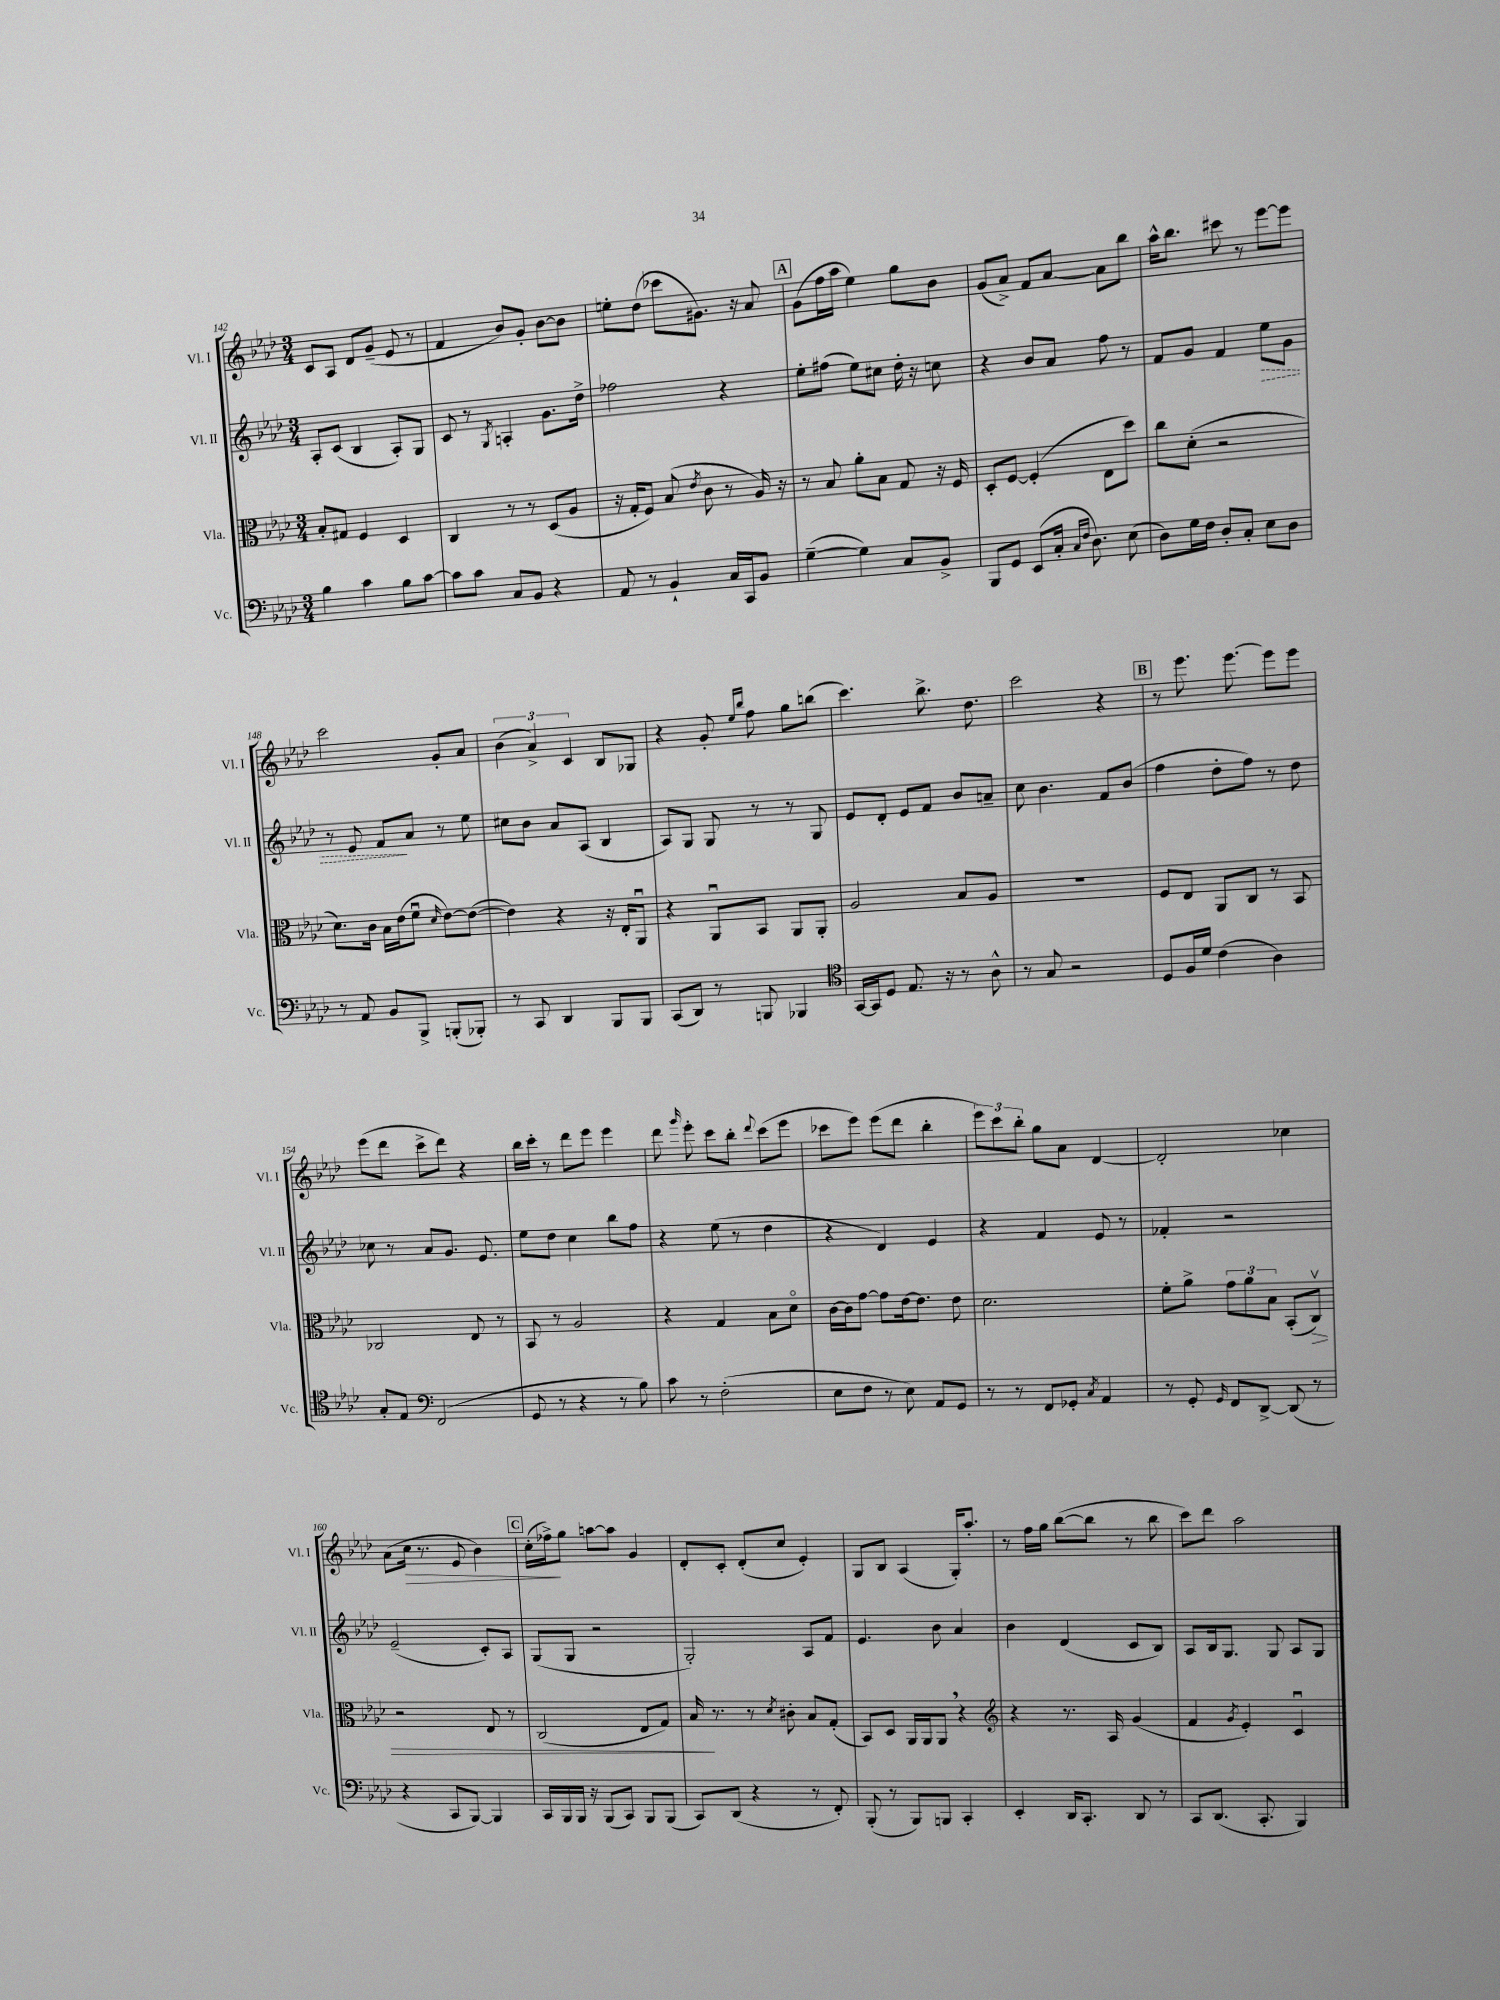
<<
\new StaffGroup <<
\new Staff = "s0" \with { instrumentName = "Vl. I" shortInstrumentName = "Vl. I" } {
    \clef treble \key aes \major \numericTimeSignature \time 3/4
    \autoBeamOff c'8[ aes8] des'8[ g'8]--( ees'8 r8 |
    f'4 bes'8[) g'8]-. bes'8[~ bes'8] |
    e''8[-. des''8]( ces'''8[ gis'8.]) r16 aes'8 |
    \mark \markup { \box "A" } g'8[( f''16 aes''16] ees''4) g''8[ bes'8] |
    g'8[( aes'8]->) f'8[ aes'8]~ aes'8[ bes''8] |
    aes''16[-^ bes''8.] cis'''8 r8 ees'''8[~ ees'''8] |
    c'''2 g'8[-. aes'8] |
    \tuplet 3/2 { bes'4( aes'4->) c'4 } bes8[ ges8] |
    r4 g'8-. \grace { ees''16[ bes''16] } f''8 g''8[ b''8]( |
    c'''4.) bes''8.-> des''8. |
    c'''2 r4 |
    \mark \markup { \box "B" } r8 ees'''8. ees'''8.~ ees'''8[ ees'''8] |
    ees'''8[( des'''8] c'''8[-> des'''8]) r4 |
    bes''16[ c'''16]-. r8 des'''8[ ees'''8] ees'''4 |
    des'''8 \grace { g'''16 } ees'''8-. c'''8[ bes''8]-. \appoggiatura { des'''8 } c'''8[( ees'''8] |
    ces'''8[ ees'''8]) ees'''8[( des'''8] bes''4-. |
    \tuplet 3/2 { ees'''8[) c'''8 bes''8]-. } g''8[ aes'8] des'4~ |
    des'2-. ces''4 |
    aes'8[( c''16]\> r8. ees'8 bes'4) |
    \mark \markup { \box "C" } c''16[-.( fes''16->\!) g''8] a''8[~ a''8] g'4 |
    des'8[-. c'8]-. des'8[-.( c''8] ees'4-.) |
    g8[ bes8] aes4( g16[-.) aes''8.]-. |
    r8 f''16[ g''16] bes''8[~( bes''8] r8 bes''8 |
    c'''8[) des'''8] aes''2 \bar "|." |
}
\new Staff = "s1" \with { instrumentName = "Vl. II" shortInstrumentName = "Vl. II" } {
    \clef treble \key aes \major \numericTimeSignature \time 3/4
    \autoBeamOff aes8[-. c'8]( bes4 aes8[-.) g8] |
    c'8 r8 \acciaccatura { g8 } a4-. g'8.[ des''16]-> |
    fes''2 r4 |
    \mark \markup { \box "A" } ees''8[-. fis''8]( ees''8[) cis''8] des''16-. r16 c''8 |
    r4 bes'8[ aes'8] f''8 r8 |
    f'8[ g'8] f'4 \once \override Hairpin.style = #'dashed-line ees''8[\> g'8] |
    r8 ees'8 f'8[\! aes'8] r8 ees''8 |
    cis''8[ bes'8] aes'8[ aes8]( bes4 |
    aes8[) g8] g8 r8 r8 g8 |
    ees'8[ des'8]-. ees'8[ f'8] bes'8[ a'8]-- |
    c''8 bes'4. f'8[ bes'8]( |
    \mark \markup { \box "B" } f''4 des''8[-. f''8]) r8 des''8 |
    ces''8 r8 aes'8[ g'8.] ees'8. |
    ees''8[ des''8] c''4 bes''8[ f''8] |
    r4 ees''8( r8 des''4 |
    r4 des'4) ees'4 |
    r4 f'4 ees'8 r8 |
    fes'4-. r2 |
    ees'2--( c'8[-.) aes8] |
    \mark \markup { \box "C" } g8[( g8] r2 |
    g2-.) aes8[ f'8] |
    ees'4. bes'8 aes'4 |
    bes'4 des'4( c'8[ bes8]) |
    aes8[ bes16 g8.] g8 aes8[ g8] \bar "|." |
}
\new Staff = "s2" \with { instrumentName = "Vla." shortInstrumentName = "Vla." } {
    \clef alto \key aes \major \numericTimeSignature \time 3/4
    \autoBeamOff bes8[-. gis8] f4 des4 |
    c4 r8 r8 des8[( aes8] |
    r16 g16[-. f8]) bes8( \acciaccatura { ees'8 } c'8 r8 aes16) r16 |
    \mark \markup { \box "A" } r8 bes8 aes'8[-. bes8] g8 r16 f16 |
    des8[-. f8]~ f4-.( ees8[ des''8]) |
    c''8[ des'8]-.( r2 |
    des'8.[) c'16] bes16[ ees'16( f'8]\downbow \grace { des'16 } ees'8[~) ees'8]~( |
    ees'4) r4 r16 ees16[-. aes,8]\downbow |
    r4 aes,8[\downbow bes,8] aes,8[ aes,8]-. |
    aes2 bes8[ aes8] |
    R2. |
    \mark \markup { \box "B" } f8[ ees8] aes,8[ c8] r8 bes,8 |
    ces2 ees8 r8 |
    bes,8 r8 aes2 |
    r4 g4 bes8[ des'8]\flageolet |
    c'16[~ c'16 g'8]~ g'8[ ees'16~ ees'8.] ees'8 |
    des'2. |
    f'8[-. aes'8]-> \tuplet 3/2 { g'8[ aes'8 bes8] } bes,8[-.( c8]\upbow\>) |
    r2 ees8 r8 |
    \mark \markup { \box "C" } c2( ees8[ g8]) |
    bes16\! r8. r8 \acciaccatura { des'8 } cis'8-. bes8[ g8]-.( |
    bes,8[) des8] aes,16[ aes,16 aes,8] \breathe r4 |
    \clef treble r4 r8. aes16 g'4( |
    f'4 \acciaccatura { g'8 } ees'4-.) c'4\downbow \bar "|." |
}
\new Staff = "s3" \with { instrumentName = "Vc." shortInstrumentName = "Vc." } {
    \clef bass \key aes \major \numericTimeSignature \time 3/4
    \autoBeamOff bes4 c'4 bes8[ c'8]~ |
    c'8[ c'8] c8[ bes,8] r4 |
    aes,8 r8 bes,4-! c16[ c,16 bes,8] |
    \mark \markup { \box "A" } g4~--( g4) c8[ bes,8]-> |
    bes,,8[ g,8] ees,8[( c16]-. \grace { c16[ f16] } des8.) ees8( |
    des8[) g16 f16] des8[-. c8]-. ees8[ des8] |
    r8 aes,8 bes,8[ bes,,8]-> b,,8[-.( bes,,8]-.) |
    r8 c,8 des,4 bes,,8[ bes,,8] |
    c,8[( des,8]) r8 b,,8 bes,,4 |
    \clef tenor g,16[~ g,16 des8] ees8. r16 r8 aes8-^ |
    r8 g8 r2 |
    \mark \markup { \box "B" } des8[ f16 des'16] c'4( aes4) |
    g8[-. ees8] \clef bass f,2( |
    g,8 r8 r4 r8 bes8) |
    c'8 r8 f2-.( |
    ees8[ f8] r8 ees8) aes,8[ g,8] |
    r8 r8 f,8[ ges,8]-. \acciaccatura { c8 } aes,4 |
    r8 g,8-. \grace { g,16 } f,8[ des,8]~-> des,8( r8 |
    r4 c,8[ bes,,8]~) bes,,4 |
    \mark \markup { \box "C" } c,16[ bes,,16 bes,,16] r16 bes,,8[( c,8]) bes,,8[ bes,,8]( |
    c,8[) des,8]( r4 r8 f,8-.) |
    bes,,8-.( r8 bes,,8[) b,,8] c,4-. |
    ees,4-. des,16[ c,8.]-. des,8 r8 |
    c,8[ des,8.]( c,8.-. bes,,4) \bar "|." |
}
>>
>>
\layout { \context { \Score currentBarNumber = #142 } }
